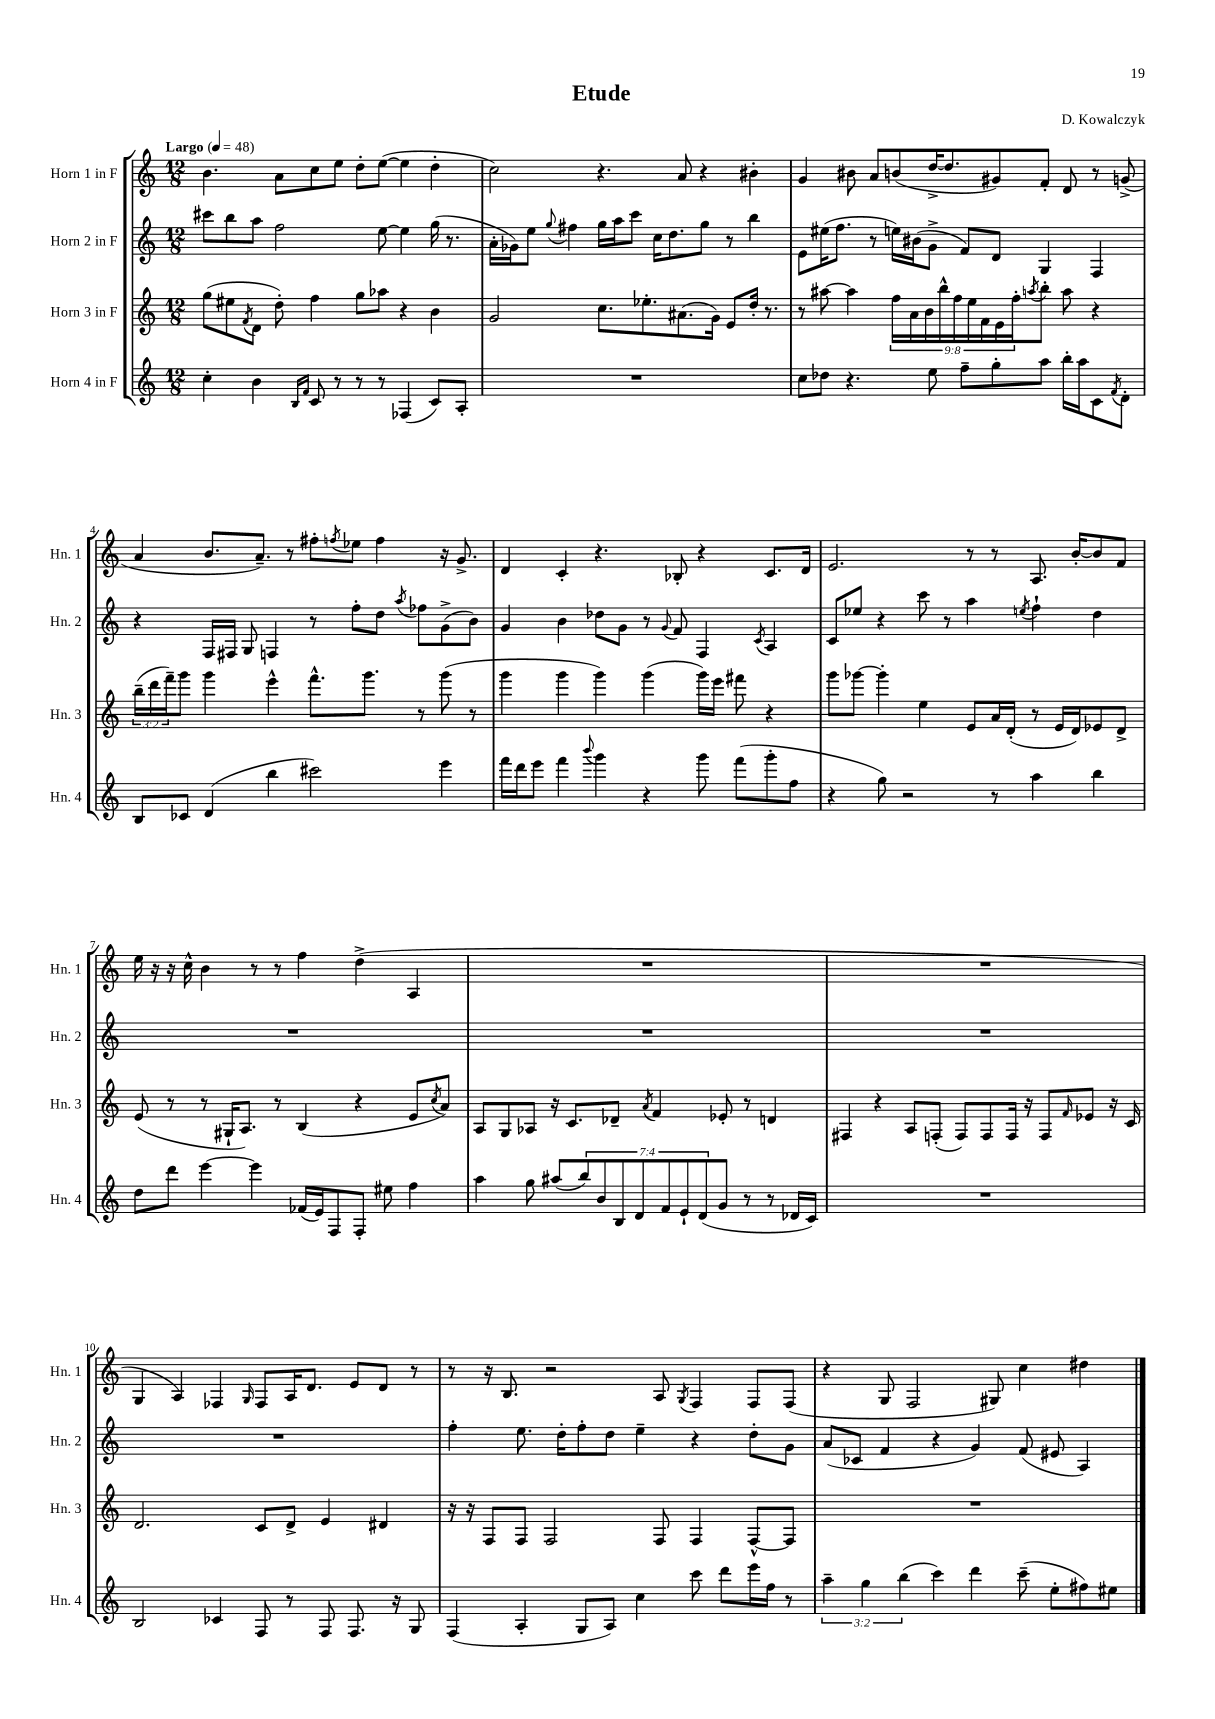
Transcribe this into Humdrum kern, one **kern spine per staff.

**kern	**kern	**kern	**kern
*staff4	*staff3	*staff2	*staff1
*clefG2	*clefG2	*clefG2	*clefG2
*k[]	*k[]	*k[]	*k[]
*M12/8	*M12/8	*M12/8	*M12/8
*MM48	*MM48	*MM48	*MM48
4cc'\	(8gg\L	8ccc#\L	4.b\
.	8ee#\	8bb\	.
.	8qf/	.	.
4b\	8d\J	8aa\J	.
.	8dd'\)	2ff\	8a\L
16qqB/LL	.	.	.
16qqf/JJ	.	.	.
8c/	4ff\	.	8cc\
8r	.	.	8ee\J
8r	8gg\L	.	8dd'\L
8r	8aa-\J	[8ee\	([8ee\J
(4F-/	4r	4ee\]	4ee\]
8c/L)	4b\	(16gg\	4dd'\
.	.	8.r	.
8A'/J	.	.	.
=	=	=	=
1.r	2g/	16a'\LL	2cc\)
.	.	16g-\J)	.
.	.	8ee\J	.
.	.	8qqgg/	.
.	.	4ff#\	.
.	8.cc\L	16gg\LL	4.r
.	.	16aa\J	.
.	.	8ccc\J	.
.	8.ee-'\	.	.
.	.	16cc\LK	.
.	.	8.dd\	.
.	(8.a#\	.	8a/
.	.	8gg\J	4r
.	16g\Jk)	.	.
.	8e/L	8r	.
.	16dd'/Jk	4bb\	4b#'\
.	8.r	.	.
=	=	=	=
8cc\L	8r	8e\L	4g/
8dd-\J	[8aa#\	(16ee#\K	.
.	.	8.ff\J	.
4.r	4aa#\]	.	8b#\
.	.	8r	8a/L
.	18ff\LL	16ee\LL)	(8b/
.	18a\	.	.
.	.	(16b#\J	.
.	18b\	.	.
8ee\	.	8g^\J	[16dd^/K
.	18bb^^\	.	.
.	.	.	8.dd/]
.	18ff\	.	.
8ff~\L	.	8f/L)	.
.	18ee\	.	.
.	18f\	.	.
8gg'\	.	8d/J	8g#/)
.	18e\	.	.
.	18ff'\J	.	.
.	8qaa/	.	.
8aa\J	8bb'\J	4G/	8f'/J
16bb'\LL	8aa\	.	8d/
16aa\J	.	.	.
8c\	4r	4F/	8r
8qf/	.	.	.
8d'\J	.	.	(8g^/
=	=	=	=
8B/L	(24bb~\LL	4r	4a/
.	24ddd\	.	.
.	24fff~\J)	.	.
8c-/J	8ggg\J	.	.
(4d/	4ggg\	16F/LL	8.b/L
.	.	16F#/JJ	.
.	.	8G/	.
.	.	.	8.a~/J)
4bb\	4eee^^\	4F/	.
.	.	.	8r
2ccc#\)	8.fff^^\L	8r	8ff#'\L
.	.	.	8qff/
.	.	8ff'\L	8ee-\J
.	8.ggg\J	.	.
.	.	8dd\J	4ff\
.	.	8qaa/	.
.	8r	8ff-\L	.
4eee\	(8ggg\	(8g^\	16r
.	.	.	8.g^/
.	8r	8b\J)	.
=	=	=	=
16fff\LL	4ggg\	4g/	4d/
16ddd\J	.	.	.
8eee\J	.	.	.
4fff\	4ggg\	4b\	4c'/
8qqbbb/	.	.	.
4ggg\	4ggg\)	8dd-\L	4.r
.	.	8g\J	.
4r	(4ggg\	8r	.
.	.	8qqg/	.
.	.	8f/	8B-'/
8ggg\	16ggg\LL)	4F/	4r
.	16eee\JJ	.	.
(8fff\L	8fff#\	.	.
.	.	8qc/	.
8ggg'\	4r	4A/	8.c/L
8ff\J	.	.	.
.	.	.	16d/Jk
=	=	=	=
4r	8ggg\L	8c/L	2.e/
.	[8ggg-\J	8ee-/J	.
8gg\)	4ggg-'\]	4r	.
2r	.	.	.
.	4ee\	8ccc\	.
.	.	8r	.
.	8e/L	4aa\	8r
8r	16a/L	.	8r
.	(16d'/JJ	.	.
.	.	8qee/	.
4aa\	8r	4ff`\	8.A/
.	16e/LL	.	.
.	16d/J)	.	[16b'/LK
4bb\	8e-/	4dd\	8b/]
.	8d^/J	.	8f/J
=	=	=	=
8dd\L	(8e/	1.r	16ee\
.	.	.	16r
8ddd\J	8r	.	16r
.	.	.	16cc^^\
[4eee\	8r	.	4b\
.	16G#`/LK	.	.
.	8.A/J)	.	.
4eee\]	.	.	8r
.	8r	.	8r
(16f-/LL	(4B/	.	4ff\
16e/J)	.	.	.
8F/	.	.	.
8F'/J	4r	.	(4dd^\
8ee#\	.	.	.
4ff\	8e/L	.	4A/
.	8qcc/	.	.
.	8a/J)	.	.
=	=	=	=
4aa\	8A/L	1.r	1.r
.	8G/	.	.
8gg\	8A-/J	.	.
(8aa#/L	16r	.	.
.	8.c/L	.	.
14bb/)	.	.	.
14b/	.	.	.
.	8d-~/J	.	.
14B/	.	.	.
14d/	.	.	.
.	8qa/	.	.
.	4f/	.	.
14f/	.	.	.
14e`/	.	.	.
(14d/	.	.	.
8g/J	8e-'/	.	.
8r	8r	.	.
8r	4d/	.	.
16d-/LL	.	.	.
16c/JJ)	.	.	.
=	=	=	=
1.r	4F#/	1.r	1.r
.	4r	.	.
.	8A/L	.	.
.	(8F'/J	.	.
.	8F/L)	.	.
.	8F/	.	.
.	16F/Jk	.	.
.	16r	.	.
.	8F/L	.	.
.	16qqf/	.	.
.	8e-/J	.	.
.	16r	.	.
.	16c/	.	.
=	=	=	=
2B/	2.d/	1.r	4G/
.	.	.	4A/)
4c-/	.	.	4F-/
.	.	.	16qqG/
8F/	8c/L	.	8F-/L
8r	8d^/J	.	16A/K
.	.	.	8.d/J
8F/	4e/	.	.
8.F/	.	.	8e/L
.	4d#/	.	8d/J
16r	.	.	.
8G/	.	.	8r
=	=	=	=
(4F/	16r	4ff'\	8r
.	16r	.	.
.	8F/L	.	16r
.	.	.	8.B/
4A'/	8F/J	8.ee\	.
.	2F/	.	2r
.	.	16dd'\LK	.
8G/L	.	8ff'\	.
8A/J)	.	8dd\J	.
4cc\	.	4ee~\	.
.	8F/	.	8A/
.	.	.	8qG/
8ccc\	4F/	4r	4F/
8ddd\L	.	.	.
16eee\L	[8F^^/L	8dd'\L	8F/L
16ff\JJ	.	.	.
8r	8F/]J	8g\J	(8F/J
=	=	=	=
6aa~\	1.r	(8a/L	4r
.	.	8c-/J	.
6gg\	.	.	.
.	.	4f/	8G/
(6bb\	.	.	.
.	.	.	2F/
4ccc\)	.	4r	.
4ddd\	.	4g/)	.
.	.	.	8G#/)
(8ccc~\	.	(8f/	4cc\
8ee'\L	.	8e#/	.
8ff#\)	.	4A/)	4dd#\
8ee#\J	.	.	.
==	==	==	==
*-	*-	*-	*-
